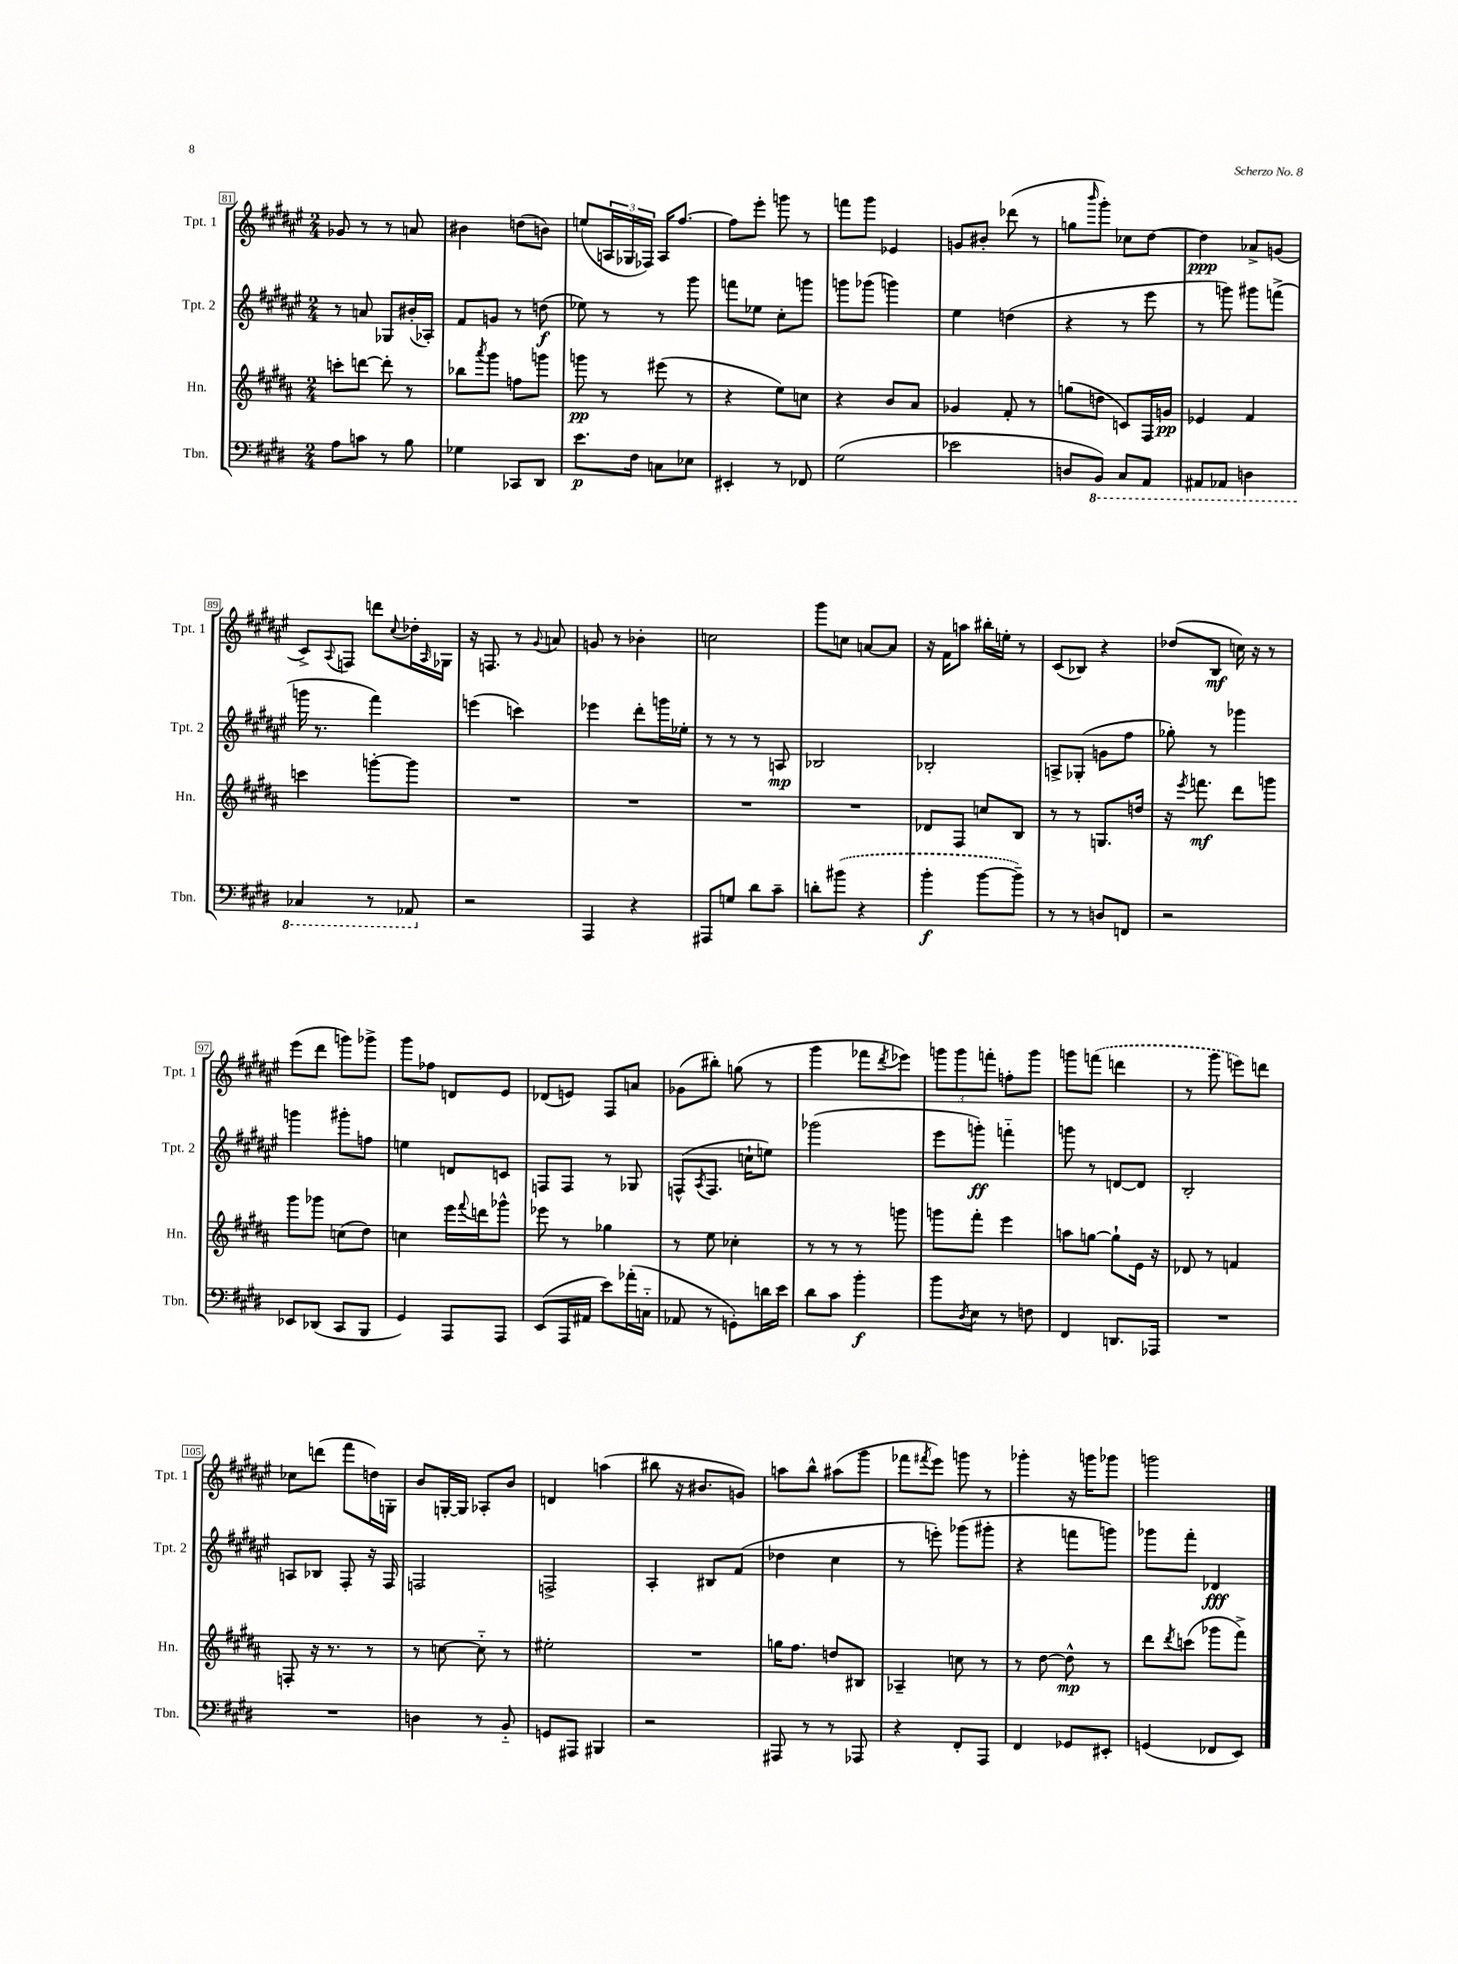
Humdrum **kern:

**kern	**dynam	**kern	**dynam	**kern	**dynam	**kern	**dynam
*part4	*part4	*part3	*part3	*part2	*part2	*part1	*part1
*staff4	*staff4	*staff3	*staff3	*staff2	*staff2	*staff1	*staff1
*I"Tbn.	*	*I"Hn.	*	*I"Tpt. 2	*	*I"Tpt. 1	*
*I'Tbn.	*	*I'Hn.	*	*I'Tpt. 2	*	*I'Tpt. 1	*
*clefF4	*	*clefG2	*	*clefG2	*	*clefG2	*
*k[f#c#g#d#]	*	*k[f#c#g#d#a#]	*	*k[f#c#g#d#a#e#]	*	*k[f#c#g#d#a#e#]	*
*M2/4	*	*M2/4	*	*M2/4	*	*M2/4	*
=81	=81	=81	=81	=81	=81	=81	=81
8A\L	.	8cccn'\L	.	8r	.	8g-X/	.
8cn\J	.	[8dddn\J	.	8an/	.	8r	.
8r	.	8ddd'\]	.	8G-X/L	.	8r	.
8B\	.	8r	.	(16b#X'/L	.	8an/	.
.	.	.	.	16A-X'/JJ)	.	.	.
=82	=82	=82	=82	=82	=82	=82	=82
4G-X\	.	8bb-X\L	.	8f#/L	.	4b#X\	.
.	.	8qaaa#/	.	.	.	.	.
.	.	8ggg#\J	.	8gn/J	.	.	.
8CC-X/L	.	8ffn\L	.	8r	.	(8ddn\L	.
8DD#/J	.	8gggn\J	.	(8ddn\	f	8bn\J)	.
=83	=83	=83	=83	=83	=83	=83	=83
8.e\L	p	8gggn\	pp	8ee-X\)	.	(8een/L	.
.	.	8r	.	8r	.	24An/L	.
.	.	.	.	.	.	24G-X/	.
16F#\Jk	.	.	.	.	.	.	.
.	.	.	.	.	.	24F-X/JJ)	.
8Cn\L	.	(8eee#X\	.	8r	.	16A/KL	.
.	.	.	.	.	.	[8.ff#/J	.
8E-X\J	.	8r	.	8ggg#\	.	.	.
=84	=84	=84	=84	=84	=84	=84	=84
4EE#X'/	.	4r	.	8fffn\L	.	8ff#\L]	.
.	.	.	.	8ee-X\J	.	8eee#'\J	.
8r	.	8ee\L)	.	8cc#'\L	.	8gggn\	.
8FF-X/	.	8ccn\J	.	8gggn\J	.	8r	.
=85	=85	=85	=85	=85	=85	=85	=85
(2G#\	.	4r	.	8gggn\L	.	8fffn\L	.
.	.	.	.	(8ggg-X\J	.	8ggg#\J	.
.	.	8b/L	.	4gggn\)	.	4e-X/	.
.	.	8a#/J	.	.	.	.	.
=86	=86	=86	=86	=86	=86	=86	=86
2e-X\	.	4g-X/	.	4ee#\	.	8gn/L	.
.	.	.	.	.	.	8b#X'/J	.
.	.	8f#'/	.	(4ddn\	.	(8ddd-X\	.
.	.	8r	.	.	.	8r	.
=87	=87	=87	=87	=87	=87	=87	=87
8Dn/L	.	(8ggn\L	.	4r	.	8ggn\L	.
.	.	.	.	.	.	16qqbbb/	.
*8ba	*	*	*	*	*	*	*
8BBB/J)	.	8ddn\J	.	.	.	8ggg#'\J)	.
8CC#/L	.	8cn/L)	.	8r	.	8cc-X\L	.
8AAA/J	.	16F#/L	.	8eee#\	.	[8dd#\J	.
.	.	16gn/JJ	pp	.	.	.	.
=88	=88	=88	=88	=88	=88	=88	=88
8AAA#X/L	.	4e-X/	.	8r	.	4dd#\]	ppp
8AAA-X/J	.	.	.	8gggn\)	.	.	.
4DDn\	.	4f#/	.	8ggg#X\L	.	8a-X^/L	.
.	.	.	.	(8fffn^\J	.	(8gn/J	.
!!LO:LB:g=z
=89	=89	=89	=89	=89	=89	=89	=89
4CC-X/	.	4cccn\	.	16gggn\	.	8c#^/L)	.
.	.	.	.	8.r	.	.	.
.	.	.	.	.	.	8qqA#/	.
.	.	.	.	.	.	8Fn/J	.
8r	.	[8gggn'\L	.	4fff#\)	.	8dddn\L	.
.	.	.	.	.	.	8qqcc#/	.
8AAA-X/	.	8ggg\J]	.	.	.	16dd-X'\L	.
.	.	.	.	.	.	16qqA#/	.
.	.	.	.	.	.	16G-X\JJ	.
=90	=90	=90	=90	=90	=90	=90	=90
*X8ba	*	*	*	*	*	*	*
2r	.	2r	.	(4eeen\	.	16r	.
.	.	.	.	.	.	8.Fn/	.
.	.	.	.	4cccn\)	.	8r	.
.	.	.	.	.	.	8qqg#/	.
.	.	.	.	.	.	8an/	.
=91	=91	=91	=91	=91	=91	=91	=91
4AAA/	.	2r	.	4eee-X\	.	8gn/	.
.	.	.	.	.	.	8r	.
4r	.	.	.	8ddd#'\L	.	4b-X'\	.
.	.	.	.	16gggn\L	.	.	.
.	.	.	.	16ee-X'\JJ	.	.	.
=92	=92	=92	=92	=92	=92	=92	=92
8AAA#X/L	.	2r	.	8r	.	2ccn\	.
8Gn/J	.	.	.	8r	.	.	.
8d#\L	.	.	.	8r	.	.	.
8c#~\J	.	.	.	8An/	mp	.	.
=93	=93	=93	=93	=93	=93	=93	=93
8dn'\L	.	2r	.	2B-X/	.	8ggg#\L	.
(8b#X\J	.	.	.	.	.	8ccn\J	.
4r	.	.	.	.	.	[8an/L	.
.	.	.	.	.	.	8a/J]	.
=94	=94	=94	=94	=94	=94	=94	=94
4b'\	f	8d-X/L	.	2B-X'/	.	16r	.
.	.	.	.	.	.	16f#\KL	.
.	.	8F#/J	.	.	.	8aan\J	.
[8b\L	.	8ccn/L	.	.	.	16bb#X'\LL	.
.	.	.	.	.	.	16een'\JJ	.
8b~\J])	.	8B/J	.	.	.	8r	.
=95	=95	=95	=95	=95	=95	=95	=95
8r	.	8r	.	8An^/L	.	(8c#/L	.
8r	.	8r	.	(8G-X'/J	.	8B-X/J)	.
8Dn/L	.	8.Gn/L	.	8gn\L	.	4r	.
8FFn/J	.	.	.	8ff#\J	.	.	.
.	.	16ddn/Jk	.	.	.	.	.
=96	=96	=96	=96	=96	=96	=96	=96
2r	.	16r	.	8gg-X'\)	.	(8dd-X/L	.
.	.	8qeee/	.	.	.	.	.
.	.	8.fffn\	mf	.	.	.	.
.	.	.	.	8r	.	8B/J	mf
.	.	8ddd#\L	.	4ggg-X\	.	16ccn\)	.
.	.	.	.	.	.	16r	.
.	.	8gggn\J	.	.	.	8r	.
!!LO:LB:g=z
=97	=97	=97	=97	=97	=97	=97	=97
8EE-X/L	.	8ggg#\L	.	4gggn\	.	(8eee#\L	.
(8DD-X/J	.	8ggg-X\J	.	.	.	8ddd#\J	.
8CC#/L	.	(8ccn\L	.	8ggg#X'\L	.	8gggn\L)	.
8BBB/J	.	8dd#\J)	.	8ffn\J	.	8ggg-X^\J	.
=98	=98	=98	=98	=98	=98	=98	=98
4GG#/)	.	4ccn\	.	4een\	.	8ggg#\L	.
.	.	.	.	.	.	8ff-X\J	.
8AAA/L	.	16eee\LL	.	8dn/L	.	8dn/L	.
.	.	8qqfff#/	.	.	.	.	.
.	.	16dddn\J	.	.	.	.	.
8AAA/J	.	8ggg-X^^\J	.	8cn/J	.	8e#/J	.
=99	=99	=99	=99	=99	=99	=99	=99
(8EE/L	.	8eee-X\	.	8Fn/L	.	(8d-X/L	.
16AAA/L	.	8r	.	8F/J	.	8en/J)	.
16AA#X/JJ	.	.	.	.	.	.	.
8e\L)	.	4gg-X\	.	8r	.	8F#/L	.
(16a-X'\L	.	.	.	8G-X/	.	8an/J	.
16Cn\JJ	.	.	.	.	.	.	.
=100	=100	=100	=100	=100	=100	=100	=100
8AA-X/	.	8r	.	(8Fn^^/L	.	(8g-X\L	.
.	.	.	.	8qA#/	.	.	.
8r	.	8ee\	.	8.F/J	.	8bb#X'\J)	.
8GGn'\L)	.	4cc-X'\	.	.	.	(8ggn\	.
.	.	.	.	16ccn`\KL	.	.	.
16dn\L	.	.	.	8een\J)	.	8r	.
16e\JJ	.	.	.	.	.	.	.
=101	=101	=101	=101	=101	=101	=101	=101
8d#\L	.	8r	.	(2ggg-X\	.	4ggg#\	.
8c#\J	.	8r	.	.	.	.	.
4b'\	f	8r	.	.	.	8fff-X\L	.
.	.	.	.	.	.	8qddd#/	.
.	.	8gggn\	.	.	.	8eee-X\J)	.
=102	=102	=102	=102	=102	=102	=102	=102
8b\L	.	8gggn\L	.	8eee#\L	.	12gggn\L	.
.	.	.	.	.	.	12ggg\	.
8qD#/	.	.	.	.	.	.	.
8E\J	.	8fff#'\J	.	8gggn'\J)	ff	.	.
.	.	.	.	.	.	12fffn'\J	.
8r	.	4eee\	.	4fffn\	.	8ffn'\L	.
8Fn\	.	.	.	.	.	8ggg\J	.
=103	=103	=103	=103	=103	=103	=103	=103
4FF#/	.	8aan\L	.	8gggn\	.	8gggn\L	.
.	.	[8ggn\J	.	8r	.	(8fffn\J	.
8.DDn/L	.	8gg`\L]	.	[8dn/L	.	4dddn\	.
.	.	16e\Jk	.	8d/J]	.	.	.
16AAA-X/Jk	.	16r	.	.	.	.	.
=104	=104	=104	=104	=104	=104	=104	=104
2r	.	8d-X/	.	2B'/	.	8r	.
.	.	8r	.	.	.	8ggg#\	.
.	.	4fn/	.	.	.	8eeen\L)	.
.	.	.	.	.	.	8dddn\J	.
!!LO:LB:g=z
=105	=105	=105	=105	=105	=105	=105	=105
2r	.	8Fn'/	.	8An/L	.	8cc-X\L	.
.	.	16r	.	8B-X/J	.	(8dddn\J	.
.	.	8.r	.	.	.	.	.
.	.	.	.	8F#'/	.	8fff#\L	.
.	.	8r	.	16r	.	16ddn\L)	.
.	.	.	.	16F#/	.	16Gn'\JJ	.
=106	=106	=106	=106	=106	=106	=106	=106
4Dn\	.	8r	.	2Fn/	.	8b/L	.
.	.	[8ccn\	.	.	.	[16Gn'/L	.
.	.	.	.	.	.	16G/JJ]	.
8r	.	8cc\]	.	.	.	8A-X'/L	.
8BB/	.	8r	.	.	.	8b/J	.
=107	=107	=107	=107	=107	=107	=107	=107
8GGn/L	.	2ee#X'\	.	2Fn^/	.	4dn/	.
8AAA#X/J	.	.	.	.	.	.	.
4BBB#X/	.	.	.	.	.	(4aan\	.
=108	=108	=108	=108	=108	=108	=108	=108
2r	.	2r	.	4A#'/	.	8bb#X\	.
.	.	.	.	.	.	16r	.
.	.	.	.	.	.	8.b#X/L	.
.	.	.	.	8B#X/L	.	.	.
.	.	.	.	(8f#/J	.	8gn/J)	.
=109	=109	=109	=109	=109	=109	=109	=109
8AAA#X/	.	16ggn\KL	.	4dd-X\	.	8aan\L	.
.	.	8.ff#\J	.	.	.	.	.
8r	.	.	.	.	.	8bb^^\J	.
8r	.	8ddn/L	.	4cc#\	.	(8aa#X\L	.
8AAA-X/	.	8B#X/J	.	.	.	8ggg#\J	.
=110	=110	=110	=110	=110	=110	=110	=110
4r	.	4A-X~/	.	8r	.	8fff-X\L	.
.	.	.	.	.	.	8qfff#X/	.
.	.	.	.	8eeen'\)	.	8eee#\J)	.
8FF#'/L	.	8ccn\	.	(8ggg-X\L	.	8gggn\	.
8AAA/J	.	8r	.	8ggg#X'\J	.	8r	.
=111	=111	=111	=111	=111	=111	=111	=111
4FF#/	.	8r	.	4r	.	4ggg-X'\	.
.	.	[8dd#\	.	.	.	.	.
8GG-X/L	.	8dd#^^\]	mp	8fffn\L	.	16r	.
.	.	.	.	.	.	16gggn\KL	.
8EE#X'/J	.	8r	.	8gggn\J)	.	8ggg-X\J	.
=112	=112	=112	=112	=112	=112	=112	=112
(4GGn/	.	8ddd#\L	.	8ggg-X\L	.	2gggn\	.
.	.	8qddd#/	.	.	.	.	.
.	.	(8cccn\J	.	8fff#'\J	.	.	.
8FF-X/L	.	8ggg-X\L	.	4d-X/	fff	.	.
8EE/J)	.	8fff#^\J)	.	.	.	.	.
==	==	==	==	==	==	==	==
*-	*-	*-	*-	*-	*-	*-	*-
